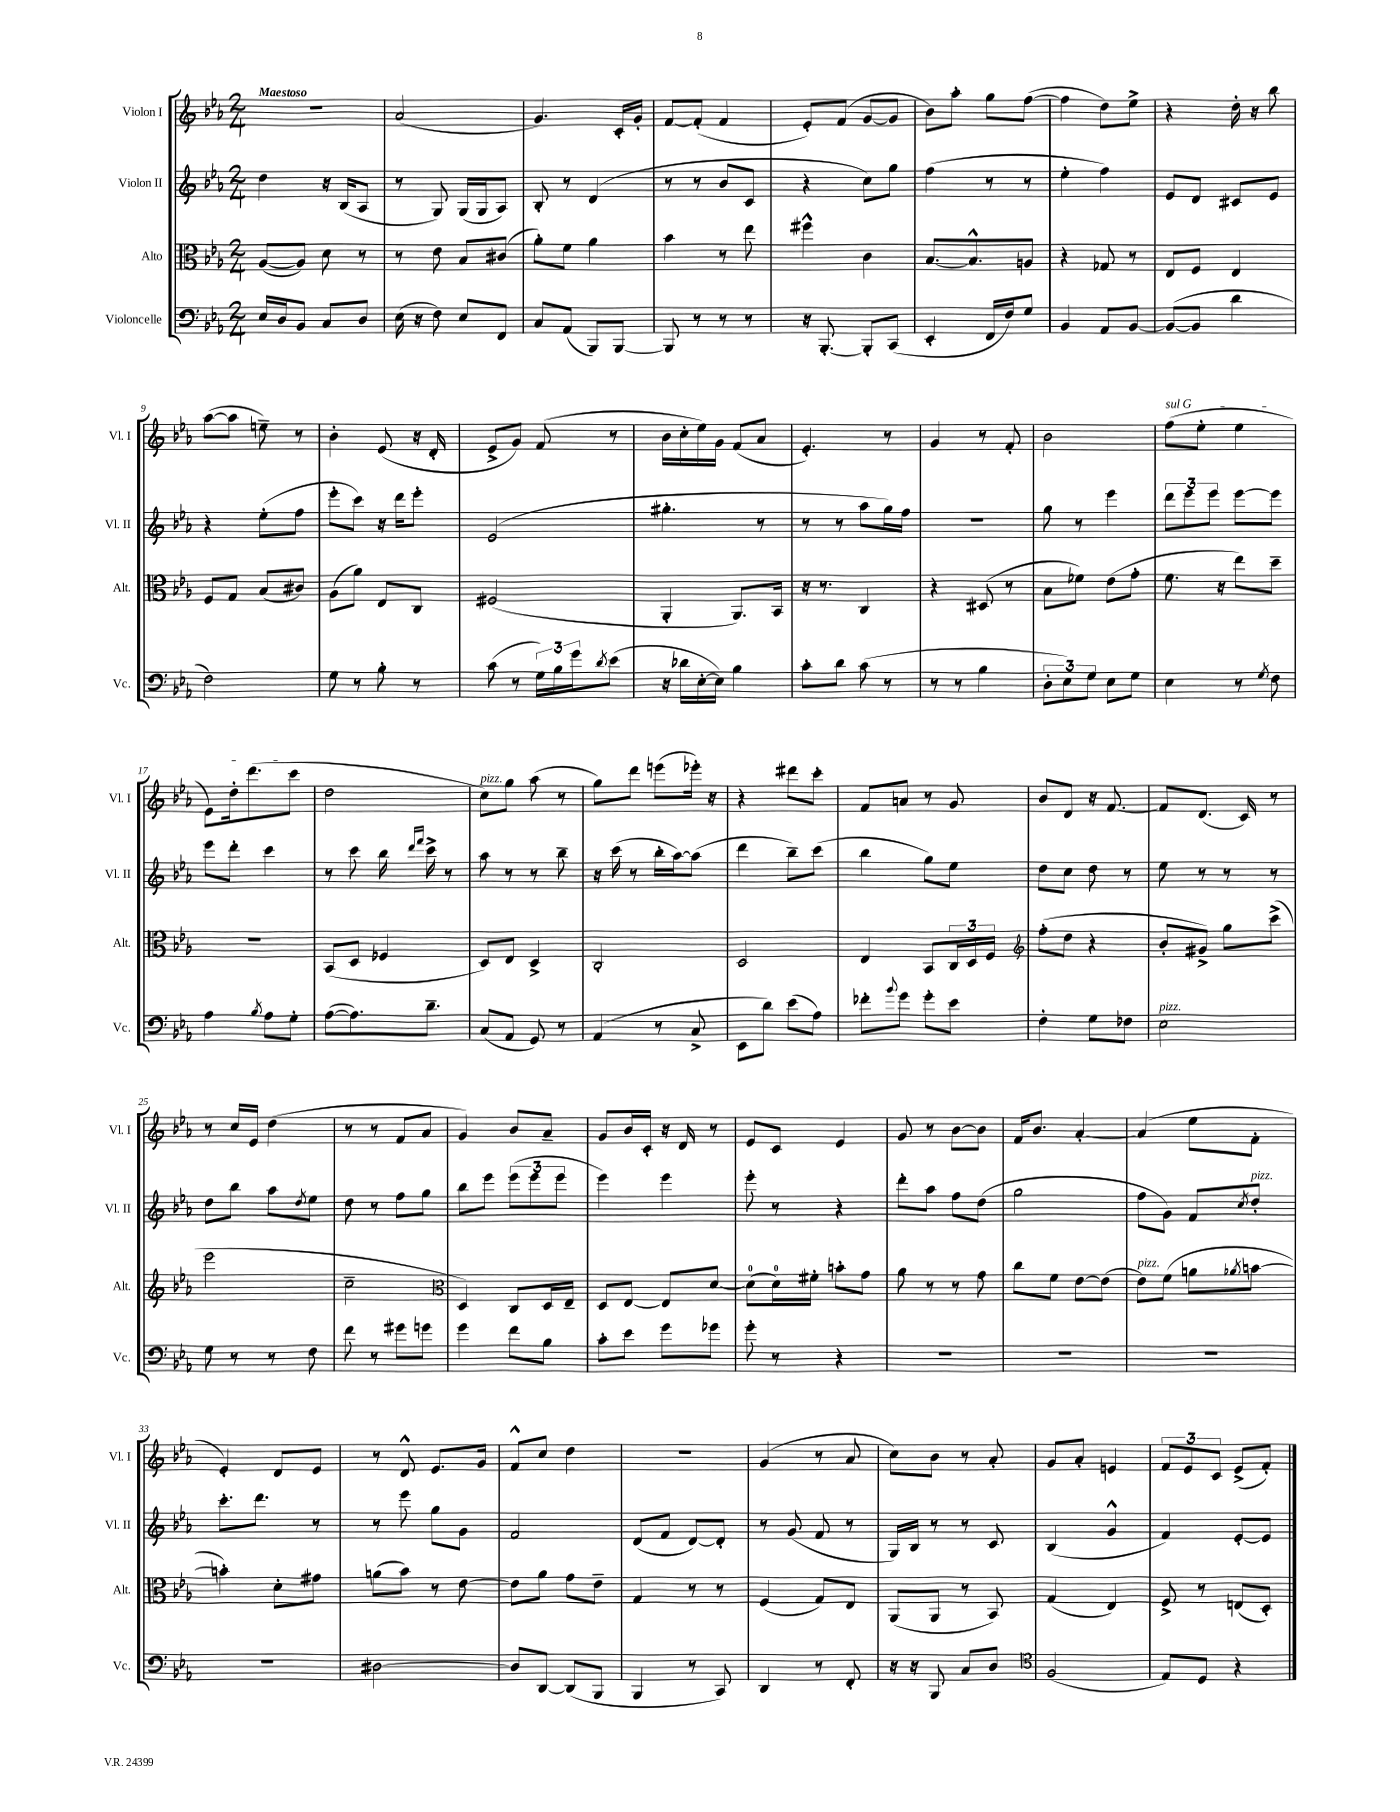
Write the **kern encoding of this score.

**kern	**kern	**kern	**kern
*staff4	*staff3	*staff2	*staff1
*clefF4	*clefC3	*clefG2	*clefG2
*k[b-e-a-]	*k[b-e-a-]	*k[b-e-a-]	*k[b-e-a-]
*M2/4	*M2/4	*M2/4	*M2/4
16E-	([8A-	4dd	2r
16D	.	.	.
8BB-	8A-])	.	.
8C	8d	16r	.
.	.	(16B-	.
8D	8r	8A-	.
=	=	=	=
(16E-	8r	8r	(2a-
16r	.	.	.
8F)	8e-	8G)	.
8E-	8B-	(16G	.
.	.	16G	.
8FF	(8c#	8A-)	.
=	=	=	=
8C	8a-')	8B-'	4.g)
(8AA-	8f	8r	.
8BBB-)	4a-	(4d	.
[8BBB-	.	.	16c'
.	.	.	16g'
=	=	=	=
8BBB-]	4b-	8r	[8f
8r	.	8r	(8f']
8r	8r	8b-	4f
8r	8ee-	8c	.
=	=	=	=
16r	4ff#^^	4r	8e-')
[8.BBB-'	.	.	.
.	.	.	(8f
8BBB-']	4c	8cc)	[8g
(8CC	.	8gg	8g]
=	=	=	=
4EE-'	[8.B-	(4ff	8b-)
.	.	.	8aa-'
.	8.B-^^]	.	.
16FF	.	8r	8gg
16F)	.	.	.
8G	8A	8r	([8ff
=	=	=	=
4BB-	4r	4ee-'	4ff]
8AA-	8G-	4ff)	8dd)
[8BB-	8r	.	8ee-^
=	=	=	=
(8BB-_	8E-	8e-	4r
8BB-]	8F	8d	.
4d	4E-	8c#	16dd'
.	.	.	16r
.	.	8e-	8bb-
=	=	=	=
2F)	8F	4r	([8aa-
.	8G	.	8aa-]
.	(8B-	(8ee-'	8ee~)
.	8c#)	8ff	8r
=	=	=	=
8G	(8A-	8eee-'	4b-'
8r	8a-)	8ccc)	.
8B-'	8E-	16r	(8e-
.	.	16ddd	.
8r	8C	8eee-'	16r
.	.	.	16d'
=	=	=	=
(8c	(2F#	(2e-	8e-^
8r	.	.	8g)
24G)	.	.	(8f
24B-	.	.	.
24g	.	.	.
8qd	.	.	.
(8e-	.	.	8r
=	=	=	=
16r	4AA-'	4.gg#'	16b-
16d-	.	.	16cc'
[16E-'	.	.	16ee-)
16E-])	.	.	16g
4B-	8.AA-)	.	(8f
.	.	8r	8a-
.	16BB-	.	.
=	=	=	=
8c'	16r	8r	4.e-')
.	8.r	.	.
8d	.	8r	.
(8c	4C	8aa-	.
8r	.	16gg)	8r
.	.	16ff	.
=	=	=	=
8r	4r	2r	4g
8r	.	.	.
4B-	(8D#	.	8r
.	8r	.	8f'
=	=	=	=
12D'	8B-	8gg	2b-
12E-)	.	.	.
.	8f-)	8r	.
12G	.	.	.
8E-	(8e-	4eee-	.
8G	8g'	.	.
=	=	=	=
4E-	8.f	12ddd	(8ff
.	.	12eee-	.
.	.	.	8ee-'
.	.	12eee-	.
.	16r	.	.
8r	8ee-)	[8eee-	4ee-
8qG	.	.	.
8F	8dd~	8eee-]	.
=	=	=	=
4A-	2r	8eee-	8e-)
.	.	8ddd'	16dd'
.	.	.	(8.ddd
8qB-	.	.	.
8A-	.	4ccc	.
8G'	.	.	8ccc
=	=	=	=
([8A-	(8BB-	8r	2dd
8.A-])	8D	8ccc	.
.	4F-	16bb-	.
.	.	16qqddd	.
.	.	16qqfff	.
8.d~	.	16ccc^	.
.	.	8r	.
=	=	=	=
(8C	8D)	8aa-	8cc)
8AA-	8E-	8r	8gg
8GG)	4D^	8r	(8aa-
8r	.	8bb-~	8r
=	=	=	=
(4AA-	2C'	16r	8gg)
.	.	(16ccc	.
.	.	8r	8ddd
8r	.	16bb-'	(8eee
.	.	[16aa-)	.
8C^	.	(8aa-]	16eee-')
.	.	.	16r
=	=	=	=
8EE-	2D	4ddd	4r
8d)	.	.	.
(8e-	.	8bb-~)	8ddd#
8A-)	.	(8ccc	8ccc'
=	=	=	=
8f-'	4E-	4bb-	8f
8qqb-	.	.	.
8g	.	.	8a
8g'	8BB-	8gg)	8r
8e-	24C	8ee-	8g
.	24D	.	.
.	24F	.	.
=	=	=	=
*	*clefG2	*	*
4F'	(8ff'	8dd	8b-
.	8dd	8cc	8d
8G	4r	8dd	16r
.	.	.	[8.f
8F-	.	8r	.
=	=	=	=
2E-	8b-'	8ee-	8f]
.	8g#^)	8r	(8.d
.	8gg	8r	.
.	.	.	16c)
.	(8ccc^	8r	8r
=	=	=	=
8G	2eee-	8dd	8r
8r	.	8bb-	16cc
.	.	.	16e-
8r	.	8aa-	(4dd
.	.	8qdd	.
8F	.	8ee-	.
=	=	=	=
8f	2cc~	8dd	8r
8r	.	8r	8r
8g#	.	8ff	8f
8g	.	8gg	8a-
=	=	=	=
*	*clefC3	*	*
4g	4D)	8bb-	4g)
.	.	8eee-	.
8f	8C	(12eee-	8b-
.	.	12eee-	.
8B-	16D	.	8a-~
.	.	12eee-	.
.	16E-~	.	.
=	=	=	=
8c'	8D	4eee-)	8g
8e-	[8E-	.	16b-
.	.	.	16c'
8g	8E-]	4eee-	16r
.	.	.	16d
8g-	[8d	.	8r
=	=	=	=
8g'	(8d]	8eee-'	8e-
8r	16d)	8r	8c
.	16f#'	.	.
4r	8b'	4r	4e-
.	8g	.	.
=	=	=	=
2r	8a-	8ddd'	8g
.	8r	8aa-	8r
.	8r	8ff	[8b-
.	8g	(8dd	8b-]
=	=	=	=
2r	8cc	2gg	16f
.	.	.	8.b-
.	8f	.	.
.	[8e-	.	[4a-'
.	(8e-]	.	.
=	=	=	=
2r	8e-)	8ff	(4a-]
.	(8f	8g)	.
.	8a	8f	8ee-
.	8qa-	8qcc	.
.	[8b	8dd'	8f'
=	=	=	=
2r	4b'])	8.ccc'	4e-')
.	.	8.ddd	.
.	8d'	.	8d
.	8g#	8r	8e-
=	=	=	=
[2D#	(8a	8r	8r
.	8b-)	8eee-	8d^^
.	8r	8gg	8.e-
.	[8e-	8g	.
.	.	.	16g
=	=	=	=
8D#]	8e-]	2f	8f^^
[8DD	8a-	.	8cc
(8DD]	8g	.	4dd
8BBB-	8e-~	.	.
=	=	=	=
4BBB-	4G	(8d	2r
.	.	8f	.
8r	8r	[8d)	.
8CC)	8r	8d']	.
=	=	=	=
4DD	(4F	8r	(4g
.	.	(8g	.
8r	8G)	8f	8r
8FF'	8E-	8r	8a-
=	=	=	=
16r	(8AA-	16G)	8cc)
16r	.	16B-	.
8BBB-	8AA-	8r	8b-
8C	8r	8r	8r
8D	8BB-)	8c	8a-'
=	=	=	=
*clefC4	*	*	*
(2F	(4G	(4B-	8g
.	.	.	8a-'
.	4E-)	4g^^	4e
=	=	=	=
8E-)	8F^	4f)	12f
.	.	.	12e-
8D	8r	.	.
.	.	.	12c
4r	(8E	[8e-'	(8e-^
.	8D')	8e-]	8f')
==	==	==	==
*-	*-	*-	*-
